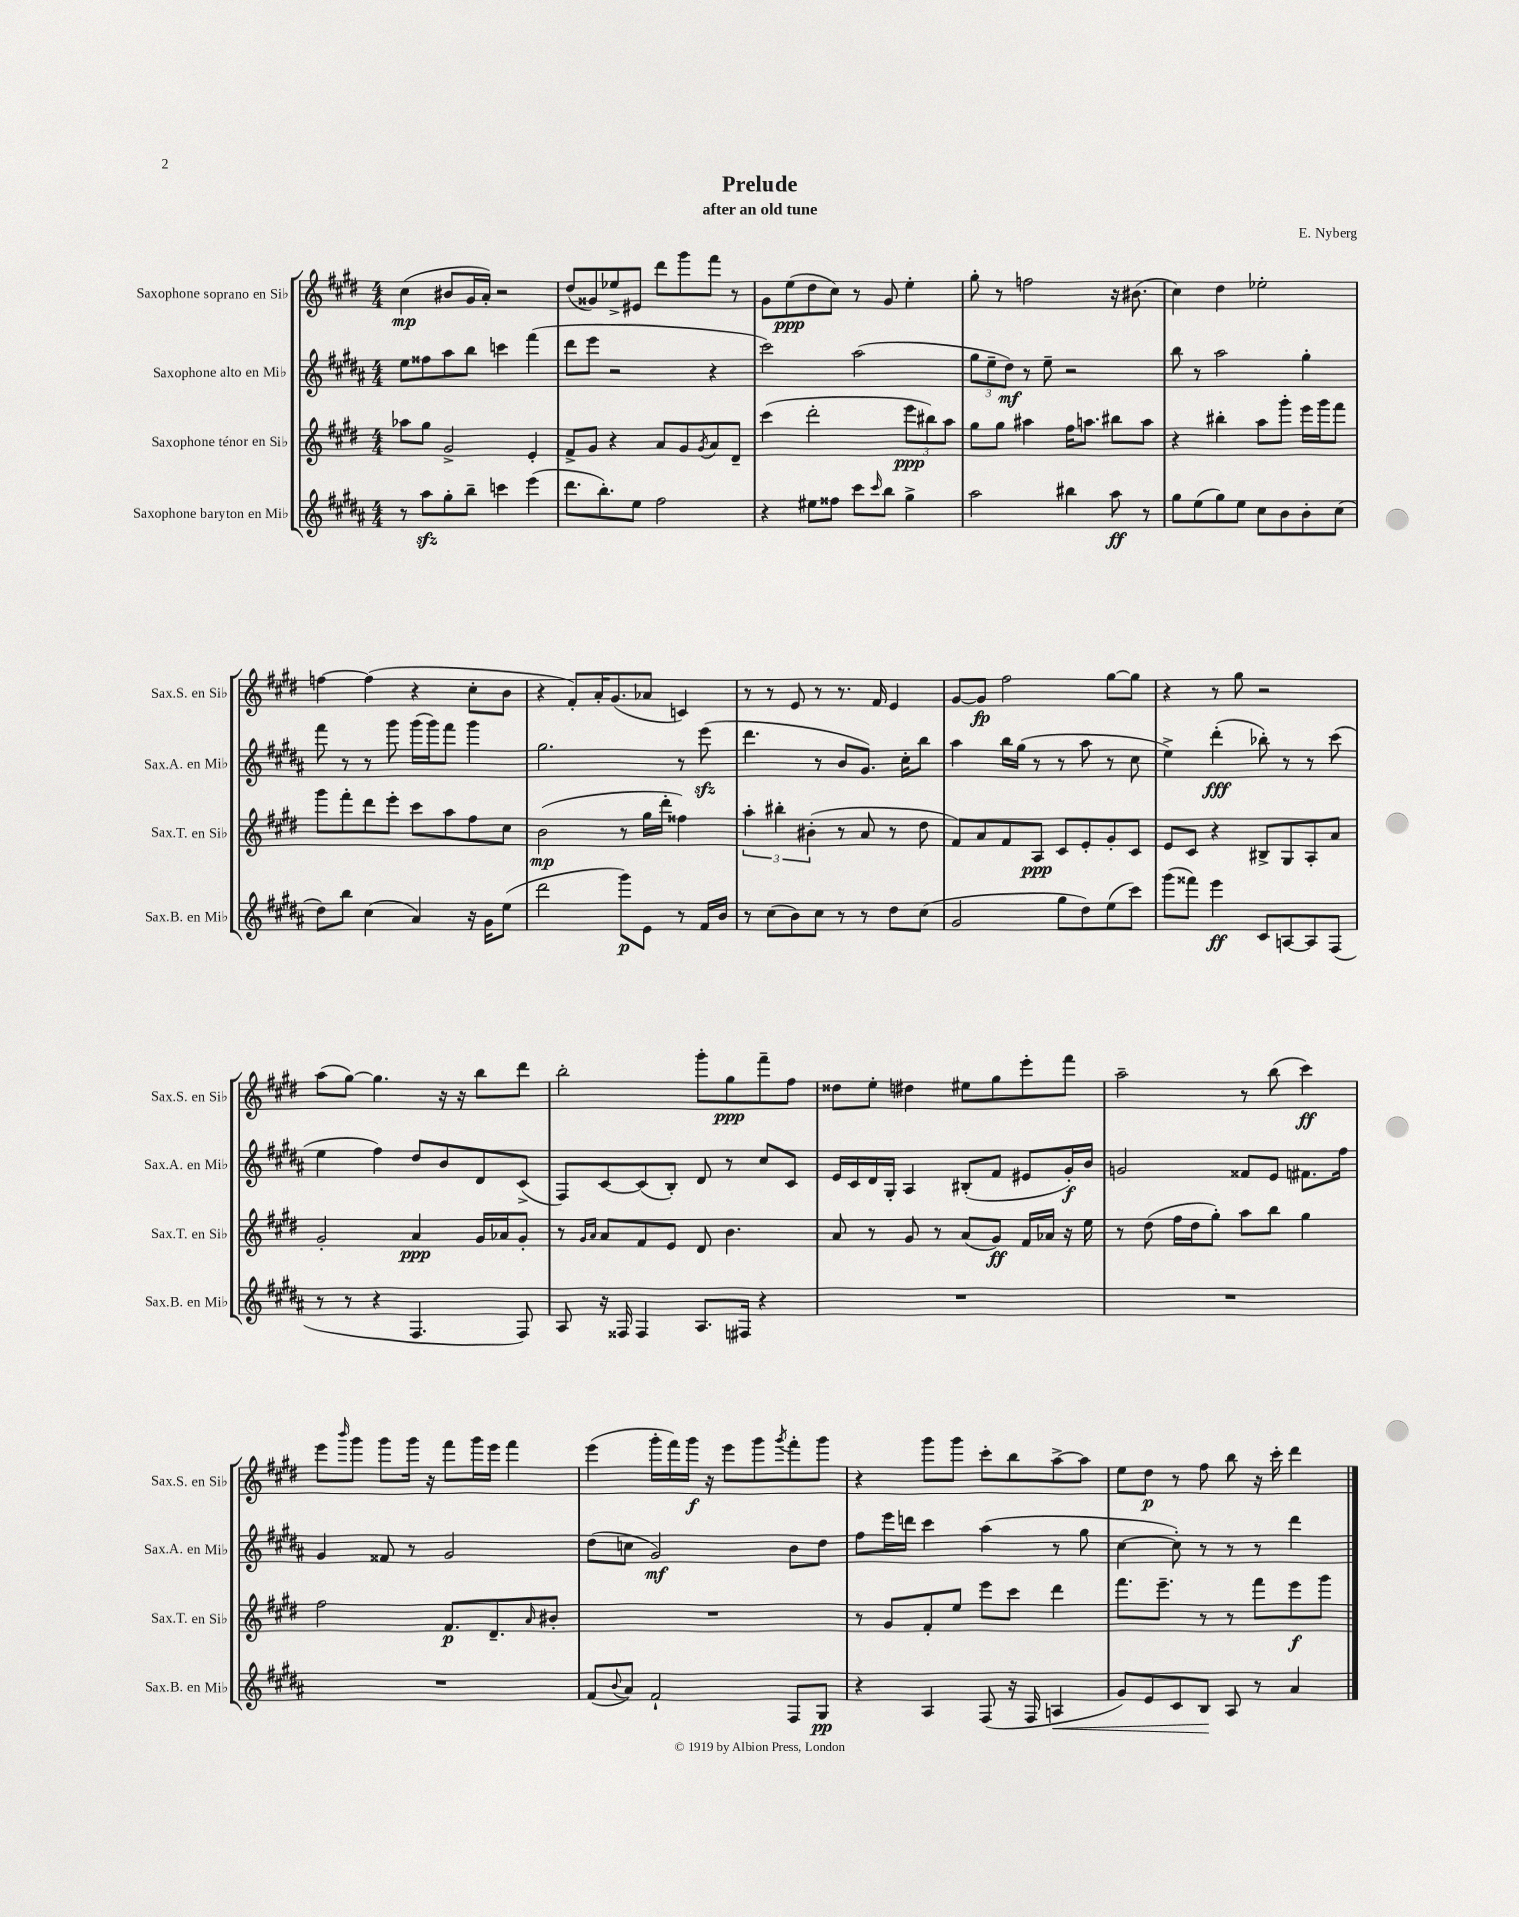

**kern	**kern	**kern	**kern
*staff4	*staff3	*staff2	*staff1
*clefG2	*clefG2	*clefG2	*clefG2
*k[f#c#g#d#a#]	*k[f#c#g#d#]	*k[f#c#g#d#a#]	*k[f#c#g#d#]
*M4/4	*M4/4	*M4/4	*M4/4
8r	8aa-	8ee	(4cc#
8aa#	8gg#	8ff##	.
8gg#'	2g#^	8aa#	8b#
8bb~	.	8bb	16g#
.	.	.	16a')
4ccc	.	4ccc	2r
(4eee	4e'	(4fff#	.
=	=	=	=
8.ddd#	8f#^	8ddd#	(8dd#
.	8g#	8eee	8g##)
8.bb')	.	.	.
.	4r	2r	8ee-^
8ee	.	.	8e#
2ff#	8a	.	8ddd#
.	8g#	.	8ggg#
.	8qg#	.	.
.	8a	4r	8fff#
.	8d#~	.	8r
=	=	=	=
4r	(4ccc#	2ccc#)	8g#
.	.	.	(8ee
8ee#	2ddd#'	.	8dd#
8ff##	.	.	8cc#)
8ccc#	.	(2aa#	8r
16qqccc#	.	.	.
8bb	.	.	8g#
4gg#^	12eee	.	4ee'
.	12bb#)	.	.
.	12aa	.	.
=	=	=	=
2aa#	8gg#	12gg#	8gg#'
.	.	12ee~	.
.	8gg#	.	8r
.	.	12dd#)	.
.	4aa#	8r	2ff
.	.	8ee~	.
4bb#	16ff#	2r	.
.	8.aa	.	.
8aa#	8bb#	.	16r
.	.	.	(8.b#
8r	8aa	.	.
=	=	=	=
8gg#	4r	8bb	4cc#)
(8ee	.	8r	.
8gg#)	4bb#'	2aa#	4dd#
8ee	.	.	.
8cc#	8aa	.	2ee-'
8b	8ggg#'	.	.
8b'	16eee	4gg#'	.
.	16ggg#	.	.
(8cc#	8fff#	.	.
=	=	=	=
8dd#)	8ggg#	8fff#	[4ff
8bb	8fff#'	8r	.
(4cc#	8ddd#	8r	(4ff]
.	8eee'	8ggg#	.
4a#)	8ccc#	(16ggg#	4r
.	.	16ggg#)	.
.	8aa	8fff#	.
16r	8ff#	4ggg#	8cc#'
16g#	.	.	.
(8ee	8cc#	.	8b
=	=	=	=
2ddd#	(2b	2.gg#	4r
.	.	.	8f#')
.	.	.	16a'
.	.	.	(8.g#
8ggg#)	8r	.	.
8e	16gg#	.	8a-
.	16ddd#'	.	.
8r	4ff##)	8r	4c)
16f#	.	(8eee	.
16b	.	.	.
=	=	=	=
8r	6aa'	4.ddd#	8r
(8cc#	.	.	8r
.	6bb#'	.	.
8b)	.	.	8e
.	(6b#'	.	.
8cc#	.	8r	8r
8r	8r	8b	8.r
8r	8a	8.g#)	.
.	.	.	16f#
8dd#	8r	.	4e
.	.	16cc#'	.
(8cc#	8dd#	8bb	.
=	=	=	=
2g#	8f#)	4aa#	[8g#
.	8a	.	8g#]
.	8f#	16bb	2ff#
.	.	(16gg#	.
.	8A	8r	.
8gg#	8c#	8r	.
8dd#)	8e'	8aa#	.
(8ee	8g#'	8r	[8gg#
8ccc#)	8c#	8cc#	8gg#]
=	=	=	=
(8ggg#	8e	4ee^)	4r
8fff##)	8c#	.	.
4eee	4r	(4ddd#'	8r
.	.	.	8gg#
8c#	8B#^	8bb-')	2r
[8A	8G#	8r	.
8A]	8A'	8r	.
(8F#	8a	(8ccc#	.
=	=	=	=
8r	2g#'	4ee	(8aa
8r	.	.	[8gg#)
4r	.	4ff#)	4.gg#]
4.F#	4a	8dd#	.
.	.	8b	16r
.	.	.	16r
.	16g#	8d#	8bb
.	16a-	.	.
8F#)	8g#'	(8c#^	8ddd#
=	=	=	=
8A#	8r	8F#)	2bb'
.	16qqg#	.	.
.	16qqa	.	.
16r	8a	[8c#	.
16F##	.	.	.
4F##	8f#	(8c#]	.
.	8e	8B')	.
8.A#	8d#	8d#	8ggg#'
.	4.b	8r	8gg#
16F#	.	.	.
4r	.	8cc#	8fff#~
.	.	8c#	8ff#
=	=	=	=
1r	8a	16e	8dd##
.	.	16c#	.
.	8r	16d#	8ee'
.	.	16G#'	.
.	8g#	4A#	4dd#
.	8r	.	.
.	(8a	(8B#'	8ee#
.	8g#)	8f#	8gg#
.	16f#	8e#	8eee'
.	16a-	.	.
.	16r	16g#')	8fff#
.	16ee	16b	.
=	=	=	=
1r	8r	2g	2aa~
.	(8dd#	.	.
.	16ff#	.	.
.	16dd#	.	.
.	8gg#')	.	.
.	8aa	8f##	8r
.	8bb	8e	(8bb
.	4gg#	8.f#	4ccc#)
.	.	16ff#	.
=	=	=	=
1r	2ff#	4g#	8eee
.	.	.	16qqbbb
.	.	.	8ggg#
.	.	8f##	8ggg#
.	.	8r	16ggg#
.	.	.	16r
.	8.f#	2g#	8fff#
.	.	.	16ggg#
.	8.d#~	.	16eee
.	.	.	4fff#
.	16qqa	.	.
.	8b#'	.	.
=	=	=	=
(8f#	1r	(8dd#	(4eee
8qqb	.	.	.
8a#)	.	8cc	.
2f#`	.	2g#)	16ggg#'
.	.	.	16fff#)
.	.	.	16ggg#
.	.	.	16r
.	.	.	8eee
.	.	.	8ggg#
.	.	.	8qggg#
8F#	.	8b	8fff#'
8G#	.	8dd#	8ggg#
=	=	=	=
4r	8r	8ff#	4r
.	8g#	16eee	.
.	.	16ddd	.
4A#	8f#'	4ccc#	8ggg#
.	8ee	.	8ggg#
(8F#	8eee	(4aa#	8ccc#'
16r	8ccc#	.	8bb
16F#	.	.	.
4A	4ddd#	8r	[8aa^
.	.	8gg#	8aa]
=	=	=	=
8g#)	8.fff#	[4cc#	8ee
8e	.	.	8dd#
.	8.eee~	.	.
8c#	.	8cc#'])	8r
8B	8r	8r	8ff#
8A#	8r	8r	8bb
8r	8fff#	8r	16r
.	.	.	16ccc#'
4a#	8eee	4ddd#	4ddd#
.	8ggg#	.	.
==	==	==	==
*-	*-	*-	*-
